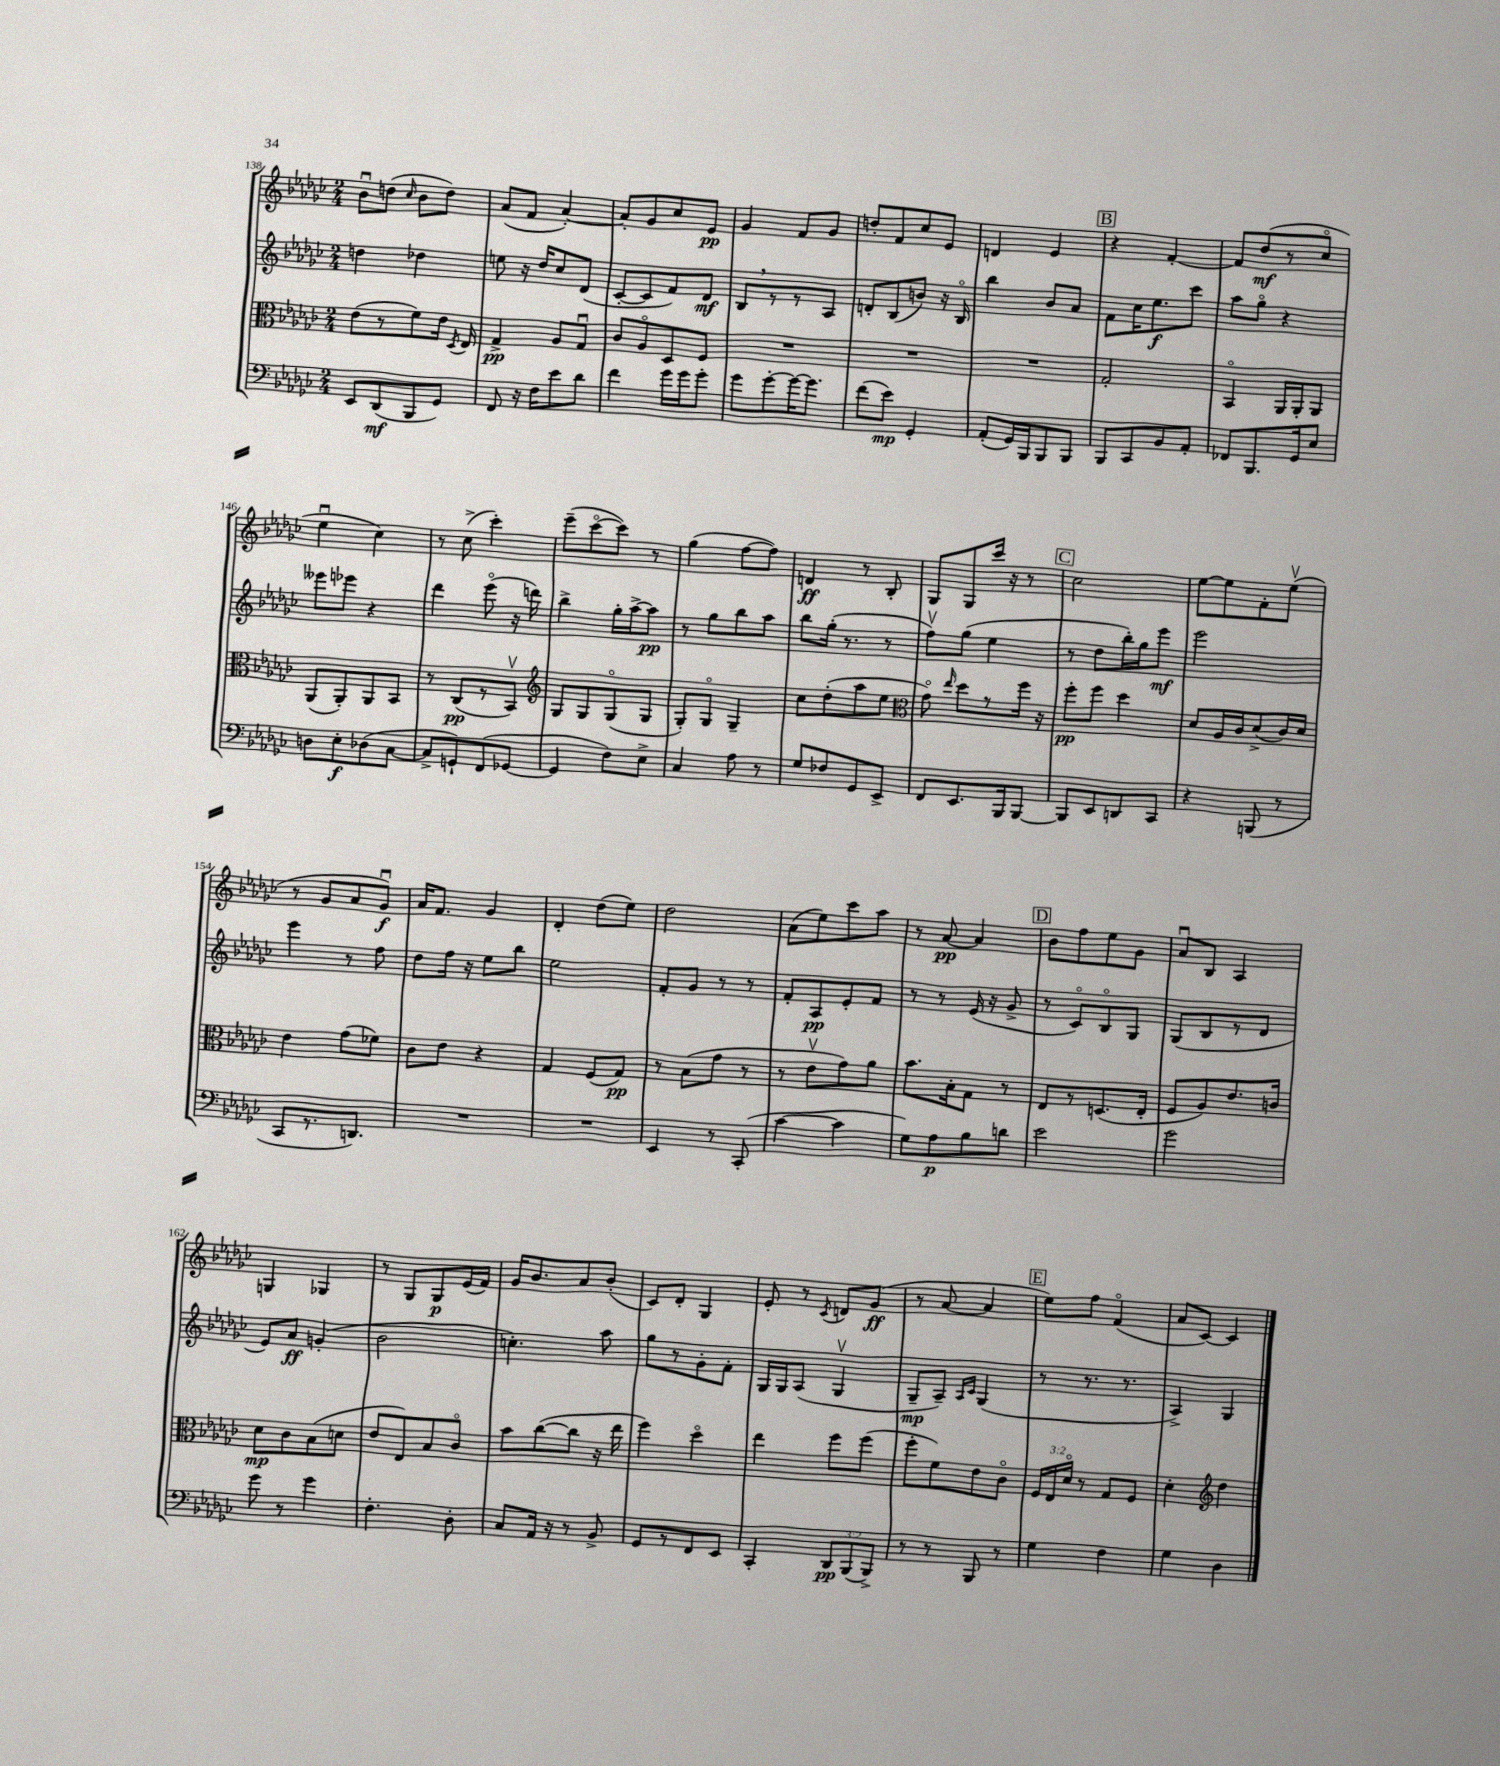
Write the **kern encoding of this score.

**kern	**dynam	**kern	**dynam	**kern	**dynam	**kern	**dynam
*part4	*part4	*part3	*part3	*part2	*part2	*part1	*part1
*staff4	*staff4	*staff3	*staff3	*staff2	*staff2	*staff1	*staff1
*clefF4	*	*clefC3	*	*clefG2	*	*clefG2	*
*k[b-e-a-d-g-c-]	*	*k[b-e-a-d-g-c-]	*	*k[b-e-a-d-g-c-]	*	*k[b-e-a-d-g-c-]	*
*M2/4	*	*M2/4	*	*M2/4	*	*M2/4	*
=138	=138	=138	=138	=138	=138	=138	=138
8EE-/L	.	(8e-\L	.	4ddn\	.	8b-u\L	.
(8DD-/	mf	8r	.	.	.	(8ddn\J	.
.	.	.	.	.	.	16qqcc-/	.
8BBB-/	.	8f\)	.	4dd-X\	.	8b-\L	.
8GG-/J)	.	16e-\Jk	.	.	.	8dd\J)	.
.	.	8qD-/	.	.	.	.	.
.	.	16E-/	.	.	.	.	.
=139	=139	=139	=139	=139	=139	=139	=139
8FF/	.	4G-^/	pp	8een\	.	(8a-/L	.
16r	.	.	.	16r	.	8f/J	.
16F\KL	.	.	.	16dd-/KL	.	.	.
8e-\	.	8A-/L	.	8cc-/	.	[4a-'/)	.
8d-\J	.	8G-u/J	.	(8d-/J	.	.	.
=140	=140	=140	=140	=140	=140	=140	=140
4f\	.	8c-/L	.	[8c-'/L	.	8a-'/L]	.
.	.	8A-/	.	8c-/]	.	8g-/	.
16g-\LL	.	8D-/	.	8f/)	.	8cc-/	.
16g-\J	.	.	.	.	.	.	.
8g-'\J	.	8F/J	.	8d-/J	mf	8e-/J	pp
=141	=141	=141	=141	=141	=141	=141	=141
8g-\L	.	2r	.	8B-,/L	.	4g-/	.
[8g-'\	.	.	.	8r	.	.	.
16g-\K_	.	.	.	8r	.	8f/L	.
8.g-\J]	.	.	.	.	.	.	.
.	.	.	.	8A-/J	.	8g-/J	.
=142	=142	=142	=142	=142	=142	=142	=142
(8f\L	.	2r	.	8dn'/L	.	8ddn'/L	.
8e-\J)	mp	.	.	(8B-/	.	8f/	.
4GG-'/	.	.	.	8bn/J)	.	8cc-/	.
.	.	.	.	16r	.	8e-/J	.
.	.	.	.	16B-/	.	.	.
=143	=143	=143	=143	=143	=143	=143	=143
(8AA-'/L	.	2r	.	4bb-\	.	4dn/	.
16GG-/L)	.	.	.	.	.	.	.
16BBB-/J	.	.	.	.	.	.	.
8BBB-/	.	.	.	8b-/L	.	4e-/	.
8BBB-/J	.	.	.	8a-/J	.	.	.
!!LO:REH:place=s1:t=B
=144	=144	=144	=144	=144	=144	=144	=144
8BBB-/L	.	2G-'/	.	8f\L	.	4r	.
8CC-/	.	.	.	16cc-\K	.	.	.
.	.	.	.	8.ee-\	f	.	.
8BB-/	.	.	.	.	.	[4f'/	.
8AA-'/J	.	.	.	8ccc-\J	.	.	.
=145	=145	=145	=145	=145	=145	=145	=145
8FF-X/L	.	4BB-/	.	8aa-\L	.	8f/L]	.
8.BBB-/	.	.	.	8gg-\J	.	(8dd-/	mf
.	.	16AA-/LL	.	4r	.	8r	.
16GG-/k	.	16AA-'/J	.	.	.	.	.
8E-/J	.	8AA-/J	.	.	.	8cc-/J	.
!!LO:LB:g=z
=146	=146	=146	=146	=146	=146	=146	=146
8Dn\L	.	(8AA-/L	.	8eee--X\L	.	4ee-u\	.
8E-'\	f	8AA-'/)	.	8eee-X\J	.	.	.
(8D-X\	.	8AA-/	.	4r	.	4cc-\)	.
[8C-\J	.	8BB-/J	.	.	.	.	.
=147	=147	=147	=147	=147	=147	=147	=147
8C-^/L]	.	8r	.	4ddd-\	.	8r	.
8GGn`/)	.	(8C-/L	pp	.	.	(8cc-^\	.
(8FF/	.	8r	.	(8eee-\	.	4ccc-'\)	.
[8GG-X/J	.	8BB-v/J)	.	16r	.	.	.
.	.	.	.	16dddn\)	.	.	.
=148	=148	=148	=148	=148	=148	=148	=148
*	*	*clefG2	*	*	*	*	*
4GG-/]	.	8G-/L	.	4bb-^\	.	(8eee-~\L	.
.	.	8G-/	.	.	.	[8ccc-\	.
8F\L)	.	(8G-/	.	16gg-'\LL	.	8ccc-\J])	.
.	.	.	.	[16aa-^\J	.	.	.
8E-^\J	.	8G-/J	.	8aa-\J]	pp	8r	.
=149	=149	=149	=149	=149	=149	=149	=149
4C-/	.	8G-'/L)	.	8r	.	(4gg-\	.
.	.	8G-/J	.	8gg-\L	.	.	.
8A-\	.	4G-~/	.	8bb-\	.	[8ff\L	.
8r	.	.	.	8aa-\J	.	8ff\J])	.
=150	=150	=150	=150	=150	=150	=150	=150
8G-/L	.	8cc-\L	.	8bb-\L	.	4dn/	ff
8F-X/	.	(8dd-'\	.	(16gg-'\Jk	.	.	.
.	.	.	.	8.r	.	.	.
8GG-/	.	8aa-\	.	.	.	8r	.
8EE-^/J	.	8ee-\J	.	8r	.	8B-'/	.
=151	=151	=151	=151	=151	=151	=151	=151
*	*	*clefC3	*	*	*	*	*
8FF/L	.	8g-\)	.	8ffv\L)	.	8G-/L	.
.	.	16qqee-/	.	.	.	.	.
8.EE-/	.	8dd-\L	.	(8gg-\J	.	8G-/	.
.	.	8r	.	4ee-\	.	16ccc-/Jk	.
16BBB-/k	.	.	.	.	.	16r	.
[8BBB-/J	.	16ff\Jk	.	.	.	8r	.
.	.	16r	.	.	.	.	.
!!LO:REH:place=s1:t=C
=152	=152	=152	=152	=152	=152	=152	=152
8BBB-/L]	.	8ff'\L	pp	8r	.	2cc-\	.
8EE-/	.	8ff\J	.	8dd-\L	.	.	.
8DDn/	.	4dd-\	.	16bb-'\L)	.	.	.
.	.	.	.	16gg-\J	.	.	.
8CC-/J	.	.	.	8eee-\J	mf	.	.
=153	=153	=153	=153	=153	=153	=153	=153
4r	.	8d-/L	.	2eee-\	.	[8ee-\L	.
.	.	16A-/L	.	.	.	8ee-\]	.
.	.	16c-/J	.	.	.	.	.
(8BBBn/	.	(8d-^/	.	.	.	8f'\	.
8r	.	16c-/L)	.	.	.	(8ee-v\J	.
.	.	16d-/JJ	.	.	.	.	.
!!LO:LB:g=z
=154	=154	=154	=154	=154	=154	=154	=154
8CC-/L	.	4e-\	.	4eee-\	.	8r	.
8.r	.	.	.	.	.	8g-/L	.
.	.	(8g-\L	.	8r	.	8a-/	.
8.DDn/J)	.	.	.	.	.	.	.
.	.	8f-X\J)	.	8ff\	.	8g-u/J)	f
=155	=155	=155	=155	=155	=155	=155	=155
2r	.	8c-\L	.	8dd-\L	.	16a-/KL	.
.	.	.	.	.	.	8.f/J	.
.	.	8e-\J	.	16ff\Jk	.	.	.
.	.	.	.	16r	.	.	.
.	.	4r	.	8ee-\L	.	4g-/	.
.	.	.	.	8bb-\J	.	.	.
=156	=156	=156	=156	=156	=156	=156	=156
2r	.	4G-/	.	2ee-\	.	4d-'/	.
.	.	(8F/L	.	.	.	(8dd-\L	.
.	.	8G-/J)	pp	.	.	8ee-\J)	.
=157	=157	=157	=157	=157	=157	=157	=157
4EE-/	.	8r	.	8f'/L	.	2dd-\	.
.	.	(8B-\L	.	8g-/J	.	.	.
8r	.	8g-\J	.	8r	.	.	.
(8CC-'/	.	8r	.	8r	.	.	.
=158	=158	=158	=158	=158	=158	=158	=158
[4c-\	.	8r	.	8f'/L	.	(8a-\L	.
.	.	8e-v\L	.	8A-/	pp	8ee-\)	.
4c-\]	.	8g-\)	.	8e-'/	.	8ccc-\	.
.	.	8a-\J	.	8f/J	.	8aa-\J	.
=159	=159	=159	=159	=159	=159	=159	=159
8G-\L)	.	8.b-\L	.	8r	.	8r	.
8A-\	p	.	.	8r	.	[8a-/	pp
.	.	16B-'\k	.	.	.	.	.
8B-\	.	8G-\J	.	(16e-/	.	4a-/]	.
.	.	.	.	16r	.	.	.
8dn\J	.	8r	.	8g-^/	.	.	.
!!LO:REH:place=s1:t=D
=160	=160	=160	=160	=160	=160	=160	=160
2e-\	.	8E-/L	.	8r	.	8b-\L	.
.	.	8r	.	8c-/L)	.	8ff\	.
.	.	(8.Dn/	.	8B-/	.	8ee-\	.
.	.	.	.	8G-/J	.	8g-\J	.
.	.	16E-'/Jk	.	.	.	.	.
=161	=161	=161	=161	=161	=161	=161	=161
2g-\	.	8F/L	.	(8G-/L	.	8a-u/L	.
.	.	8A-/)	.	8B-/	.	8B-/J	.
.	.	8.e-/	.	8r	.	4A-/	.
.	.	.	.	8d-/J	.	.	.
.	.	16cn/Jk	.	.	.	.	.
!!LO:LB:g=z
=162	=162	=162	=162	=162	=162	=162	=162
8g-\	.	8d-\L	mp	8e-/L)	.	4Gn/	.
8r	.	8c-\	.	8a-/J	ff	.	.
4g-\	.	(8B-\	.	(4gn'/	.	4G-X/	.
.	.	8dn\J	.	.	.	.	.
=163	=163	=163	=163	=163	=163	=163	=163
4.F'\	.	8e-/L	.	2b-\	.	8r	.
.	.	8E-/)	.	.	.	8G-/L	.
.	.	8B-/	.	.	.	8G-/	p
8D-'\	.	8c-/J	.	.	.	(16e-/L	.
.	.	.	.	.	.	16f/JJ)	.
=164	=164	=164	=164	=164	=164	=164	=164
8C-/L	.	8b-\L	.	4.ccn'\)	.	16g-/KL	.
.	.	.	.	.	.	8.b-/	.
16AA-/Jk	.	([8cc-\	.	.	.	.	.
16r	.	.	.	.	.	.	.
8r	.	8cc-\J]	.	.	.	8a-/	.
8BB-^/	.	16r	.	8aa-\	.	(8b-'/J	.
.	.	16ee-\	.	.	.	.	.
=165	=165	=165	=165	=165	=165	=165	=165
8GG-/L	.	4ff\)	.	8gg-\L	.	8c-/L)	.
8r	.	.	.	8r	.	8d-'/J	.
8FF/	.	4dd-\	.	8g-'\	.	4G-/	.
8EE-/J	.	.	.	8f'\J	.	.	.
=166	=166	=166	=166	=166	=166	=166	=166
4CC-'/	.	4ee-\	.	16G-/LL	.	8e-'/	.
.	.	.	.	16G-/J	.	.	.
.	.	.	.	(8A-/J	.	8r	.
.	.	.	.	.	.	8qc-/	.
12DD-/L	pp	8ff\L	.	4G-v/	.	8dn/L	.
(12BBB-/	.	.	.	.	.	.	.
.	.	(8ff\J	.	.	.	(8g-/J	ff
12BBB-^/J)	.	.	.	.	.	.	.
=167	=167	=167	=167	=167	=167	=167	=167
8r	.	8ff'\L	.	8G-~/L	mp	8r	.
8r	.	8f\)	.	8A-~/J)	.	[8a-/	.
.	.	.	.	16qqA-/LL	.	.	.
.	.	.	.	16qqc-/JJ	.	.	.
8BBB-/	.	8e-\	.	(4G-/	.	4a-/]	.
8r	.	8c-\J	.	.	.	.	.
!!LO:REH:place=s1:t=E
=168	=168	=168	=168	=168	=168	=168	=168
4G-\	.	24F/LL	.	8r	.	8ee-\L)	.
.	.	24E-/	.	.	.	.	.
.	.	24d-/JJ	.	.	.	.	.
.	.	8r	.	8.r	.	8ff\J	.
4F\	.	8G-/L	.	.	.	(4f/	.
.	.	.	.	8.r	.	.	.
.	.	8F/J	.	.	.	.	.
=169	=169	=169	=169	=169	=169	=169	=169
4G-\	.	4d-'\	.	4A-^/)	.	8a-/L	.
.	.	.	.	.	.	[8c-/J)	.
*	*	*clefG2	*	*	*	*	*
4D-\	.	4dd-\	.	4G-/	.	4c-/]	.
==	==	==	==	==	==	==	==
*-	*-	*-	*-	*-	*-	*-	*-
